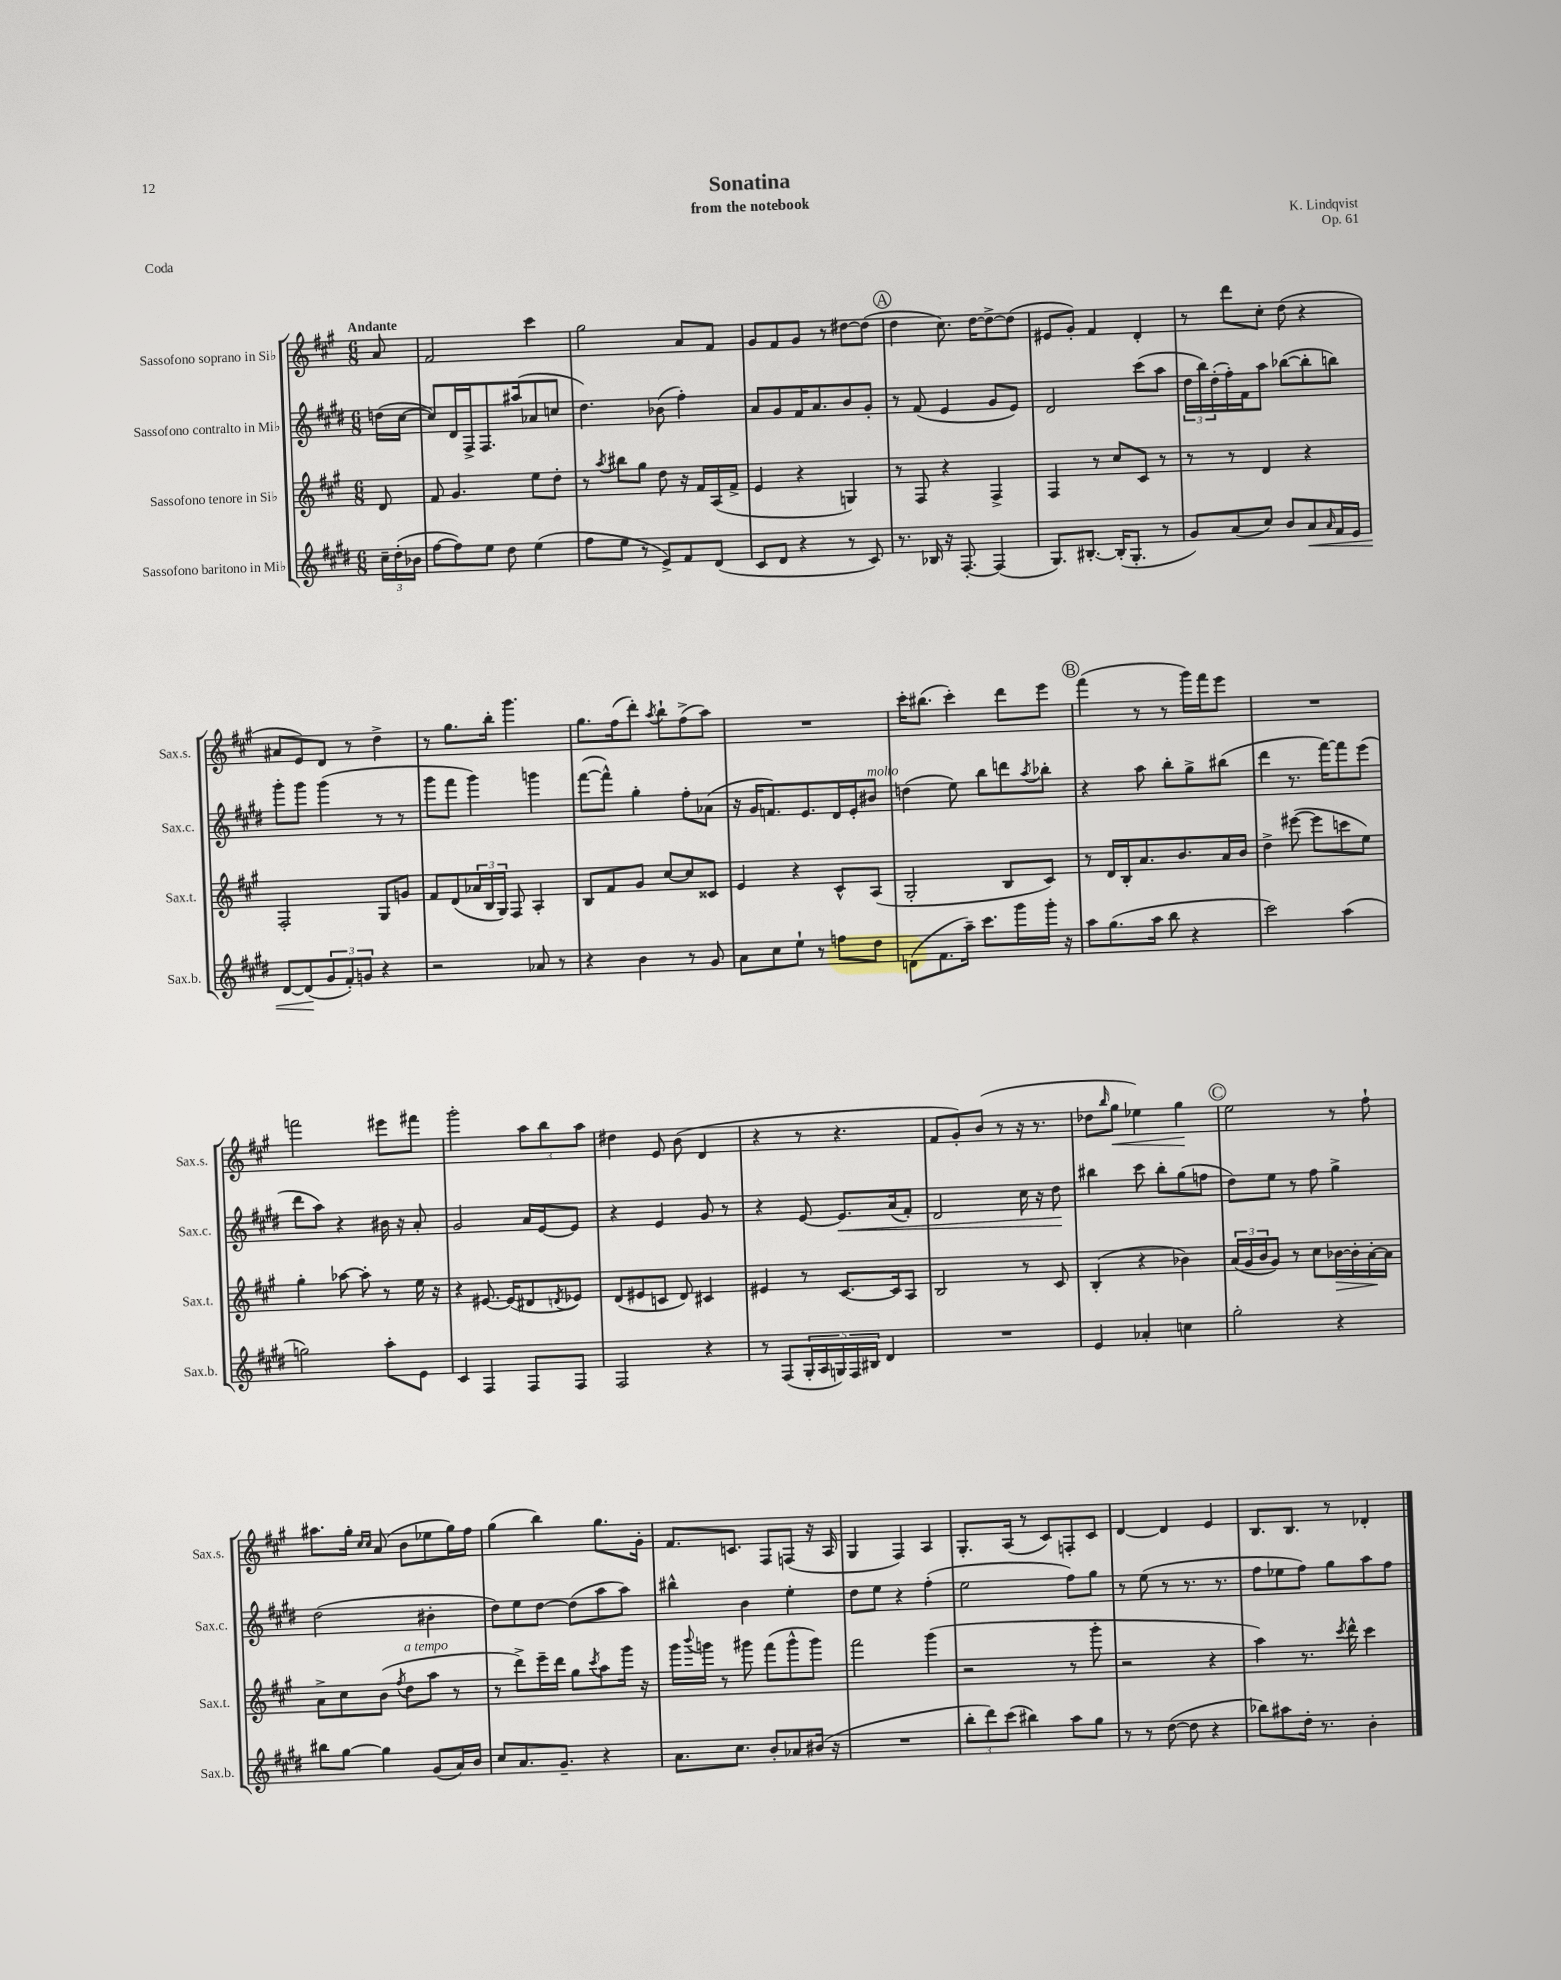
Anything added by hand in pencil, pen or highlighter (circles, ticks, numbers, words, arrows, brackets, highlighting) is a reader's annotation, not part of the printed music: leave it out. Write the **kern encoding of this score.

**kern	**kern	**kern	**kern
*staff4	*staff3	*staff2	*staff1
*clefG2	*clefG2	*clefG2	*clefG2
*k[f#c#g#d#]	*k[f#c#g#]	*k[f#c#g#d#]	*k[f#c#g#]
*M6/8	*M6/8	*M6/8	*M6/8
24cc#~\LL	8d/	(16dd\LL	8a/
(24dd#'\	.	.	.
.	.	[16cc#\JJ	.
24b-\JJ	.	.	.
=	=	=	=
[8ff#\L	8f#/	8cc#/]L)	2f#/
8ff#\])	4.g#/	16d#/L	.
.	.	16F#^/J	.
8ee\J	.	8.F#/	.
8dd#\	.	.	.
.	.	(16aa#/k	.
(4ee\	8ee\L	8a-/	4ccc#\
.	8dd'\J	8cc/J	.
=	=	=	=
8ff#\L	8r	4.dd#\)	2gg#\
.	8qaa/	.	.
8ee\J	8bb#\L	.	.
8r	8gg#\J	.	.
8e^/L)	8dd\	(8b-\	.
8f#/	16r	4ff#'\)	8a/L
.	16f#/LL	.	.
(8d#/J	(16A/	.	8f#/J
.	16f#^/JJ	.	.
=	=	=	=
8c#/L	4e/	8a/L	8g#/L
8d#/J	.	8g#/	8f#/
4r	4r	16f#/K	8g#/J
.	.	8.a/	.
.	.	.	8r
8r	4G/)	8b/	[8dd#\L
8c#/)	.	8g#'/J	(8dd#\]J
=	=	=	=
8.r	8r	8r	4dd\
.	8F#/	(8f#/	.
16B-/	.	.	.
16r	4r	4e/	8.cc#\)
[8.F#'/	.	.	.
.	.	.	[16dd\LK
(4F#/]	4F#^/	8g#/L	8dd^\_
.	.	8e/J)	(8dd\]J
=	=	=	=
8.G#/L)	4F#/	2d#/	8e#/L
.	.	.	8g#'/J)
[8.B#'/J	.	.	.
.	8r	.	4f#/
(16B#'/]LK	8cc#/L	.	.
8.G#'/J	.	.	.
.	8c#/J	(8ccc#\L	4d'/
8r	8r	8aa\J	.
=	=	=	=
8g#/L)	8r	24dd#\LL	8r
.	.	24bb\)	.
.	.	(24dd#'\	.
(8a/	8r	16ff#'\)	8ddd\L
.	.	16f#\J	.
8cc#/J)	4d/	8aa\J	8cc#'\J
8b/L	.	([8bb-\L	(8dd\
8a/	4r	8bb-'\]	4r
16qqa/	.	.	.
16f#/L	.	8bb\J)	.
16e/JJ	.	.	.
=	=	=	=
[8d#/L	2F#'/	8ggg#'\L	8a#/L
(8d#/]	.	8ggg#\J	8e/)
12g#/	.	(4ggg#\	8d/J
12f#'/)	.	.	.
.	.	.	8r
12g/J	.	.	.
4r	8G#/L	8r	4dd^\
.	8g/J	8r	.
=	=	=	=
2r	8f#/L	8ggg#\L	8r
.	(8d/	8fff#\J	8.gg#\L
.	24a-/L	4ggg#\)	.
.	24B/	.	.
.	.	.	16bb'\Jk
.	24G#/JJ)	.	.
.	8F#/	.	4.ggg#\
8a-/	4A'/	4ggg\	.
8r	.	.	.
=	=	=	=
4r	8B/L	([8fff#\L	8.gg#\L
.	8f#/	8fff#^^\]J)	.
.	.	.	(16ff#\k
4b\	8g#/J	4gg#'\	8ddd'\J)
.	.	.	8qaa/
.	[8cc#/L	.	8bb`\L
8r	8cc#/]	8ff#'\L	(8ff#^\
8g#/	8c##/J	(8a-\J	8aa\J)
=	=	=	=
8a\L	4e/	16r	2.r
.	.	16g#/LK	.
8cc#\	.	8.f/)	.
8ee`\J	4r	.	.
.	.	8.e/	.
8r	.	.	.
8ff\L	8c#^^/L	16d#/L	.
.	.	16e'/J	.
8dd#\J	(8A/J	8b#/J	.
=	=	=	=
(8d\L	2G#'/	(4dd\	16ccc#'\LK
.	.	.	(8.bb#\J
8.f#\	.	.	.
.	.	8ee\)	4ccc#'\)
16aa~\Jk)	.	.	.
8.ccc#\L	.	8bb\L	.
.	8B/L	8ddd\	8ddd\L
16ggg#\L	.	.	.
.	.	8qaa/	.
16ggg#'\JJ	8c#/J)	8bb-'\J	8eee\J
16r	.	.	.
=	=	=	=
8aa\L	8r	4r	(4fff#\
(8.gg#\	16d/LL	.	.
.	16B'/J	.	.
.	8.a/	8aa\	8r
16aa\Jk	.	.	.
8bb\	.	8bb'\L	8r
.	8.b/	.	.
4r	.	8gg#^\	16ggg#\LL)
.	.	.	16fff#\J
.	16a/L	(8bb#\J	8eee\J
.	16b/JJ	.	.
=	=	=	=
2ccc#\)	4dd^\	4ddd#\	2.r
.	([8eee#\	8.r	.
.	8eee#\]L	.	.
.	.	[16fff#\LK)	.
(4aa\	8ccc\	8fff#\]	.
.	8ee\J)	(8eee\J	.
=	=	=	=
2gg\)	4gg#'\	8ddd#\L	2fff\
.	.	8aa\J)	.
.	[8aa-\	4r	.
.	8aa-'\]	.	.
8aa'\L	8r	16b#\	8eee#\L
.	.	16r	.
8e\J	16ee\	8a'/	8fff#\J
.	16r	.	.
=	=	=	=
4c#/	4r	2g#/	2ggg#'\
4F#/	[8.e#/	.	.
.	(16e#/]LK	.	.
8F#/L	8d#/	16a/LL	12aa\L
.	.	[16e/J	.
.	.	.	12bb\
.	8qd/	.	.
8F#/J	8e-/J)	8e/]J	.
.	.	.	12aa\J
=	=	=	=
2F#/	(8d/L	4r	4dd#\
.	8e#/	.	.
.	8c/J	4e/	8e/
.	8d/)	.	(8b\
4r	4c#/	8g#/	4d/
.	.	8r	.
=	=	=	=
8r	4e#/	4r	4r
(8F#/L	.	.	.
20G#'/L	8r	[8e/	8r
20A/	.	.	.
20G/)	.	.	.
.	[8.c#/L	8.e/]L	4.r
20F#/	.	.	.
20B#/JJ	.	.	.
4d#/	.	.	.
.	16c#/]k	(16a/k	.
.	8A/J	8f#'/J)	.
=	=	=	=
2.r	2B/	2d#/	8f#/L
.	.	.	8g#'/)
.	.	.	(8b/J
.	.	.	8r
.	8r	16cc#\	16r
.	.	16r	8.r
.	8c#/	8dd#\	.
=	=	=	=
4e/	(4B'/	4bb#\	8dd-\L
.	.	.	16qqbb/
.	.	.	8gg#\J
4a-'/	4r	8ccc#\	4ee-\)
.	.	8bb#'\L	.
4cc\	4b-\)	(8gg#\	4gg#\
.	.	8ff\J	.
=	=	=	=
2gg#'\	(24a/LL	8dd#\L)	2ee\
.	24g#/	.	.
.	24b/J	.	.
.	8g#/J)	8ee\J	.
.	8r	8r	.
.	8cc#\L	8ff#\	.
4r	[16b-\L	4gg#^\	8r
.	16b-'\]	.	.
.	[16a'\	.	8ff#`\
.	16a\]JJ	.	.
=	=	=	=
8bb#\L	8a^\L	(2dd#\	8.aa#\L
[8gg#\J	8cc#\	.	.
.	.	.	16gg#'\Jk
.	.	.	16qqcc#/LL
.	.	.	16qqcc#/JJ
4gg#\]	(8b\J	.	(8a/
.	8qff#/	.	.
.	8dd\L	.	8b\L
(8g#/L	8aa\J	4b#'\	8ee-\
16a/L)	8r	.	16gg#\L)
16b/JJ	.	.	16ff#\JJ
=	=	=	=
8cc#/L	8r	8dd#\L)	(4gg#\
8.a/	8ddd^\L)	8ee\	.
.	16eee~\L	[8dd#\J	4bb\)
8.g#~/J	16ddd\JJ	.	.
.	8gg#\L	(8dd#\]L	.
.	8qccc#/	.	.
4r	8aa\	8aa\	8.gg#\L
.	16ggg#\Jk	8aa\J)	.
.	16r	.	16g#'\Jk
=	=	=	=
8.a\L	16ggg#\LL	4bb#^^\	8.f#/L
.	8qqbbb/	.	.
.	16ggg\JJ	.	.
.	8r	.	.
8.cc#\J	.	.	8.c/J
.	8ggg#\	4b\	.
8b'/L	(8fff#\L	.	8F#/L
8a-/	8ggg#^^\	4ee'\	(8F/J
(16b#/Jk	8ggg#\J)	.	16r
16r	.	.	16A/
=	=	=	=
2.r	2fff#\	8dd#\L	4G#/
.	.	8ee\J	.
.	.	4r	4F#/)
.	(4ggg#\	(4ff#'\	4A/
=	=	=	=
12bb'\L	2r	2ee\	8.G#'/L
12ddd#\)	.	.	.
(12ccc#\J	.	.	.
.	.	.	(16A/Jk
4bb#\)	.	.	8r
.	.	.	8c#/L)
8aa\L	8r	8ff#\L)	8F'/
8gg#\J	8ggg#'\	8gg#\J	8c#/J
=	=	=	=
8r	2r	8r	[4d/
8r	.	(8ee\	.
([8dd#\	.	8r	4d/]
8dd#\]	.	8.r	.
4r	4r	.	4e/
.	.	8.r	.
=	=	=	=
8bb-\L)	4aa\)	8ff#\L	8.B/L
8aa#\	.	8ee-\	.
.	.	.	8.B/J
16dd#'\Jk	8.r	8ff#\J)	.
8.r	.	.	.
.	.	8gg#\L	8r
.	8qccc#/	.	.
.	16ddd^^\	.	.
4b'\	4ccc#\	8aa\	4d-'/
.	.	8ff#\J	.
==	==	==	==
*-	*-	*-	*-
